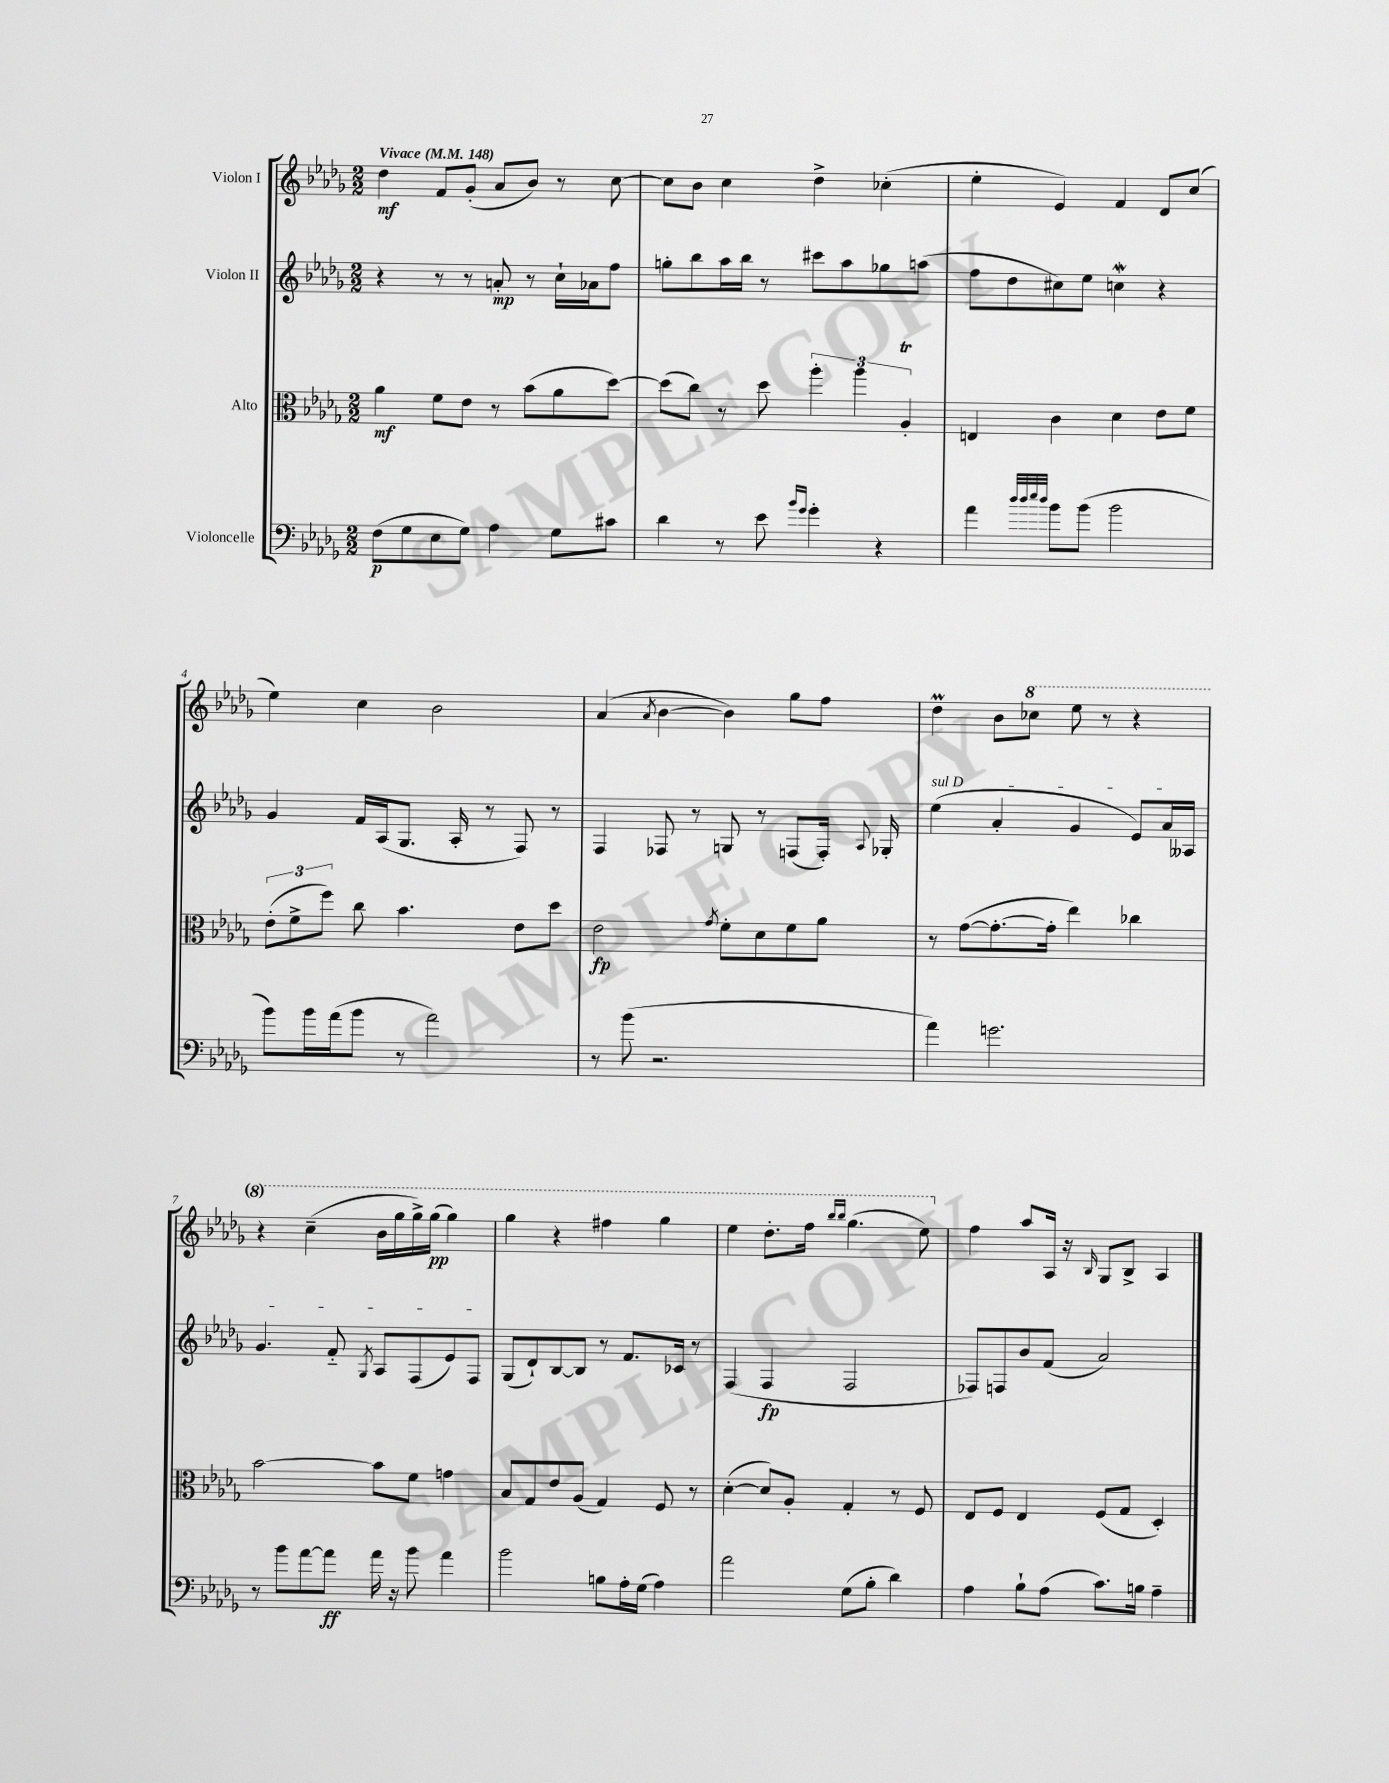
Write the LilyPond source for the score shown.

<<
\new StaffGroup <<
\new Staff = "s0" \with { instrumentName = "Violon I" } {
    \clef treble \key des \major \numericTimeSignature \time 2/2 \tempo "Vivace" 4 = 148
    \autoBeamOff des''4\mf f'8[ ges'8]-.( aes'8[ bes'8]) r8 c''8~ |
    c''8[ bes'8] c''4 des''4-> ces''4-.( |
    ees''4-. ees'4) f'4 des'8[ c''8]( |
    ees''4) c''4 bes'2 |
    aes'4( \acciaccatura { aes'8 } bes'4~ bes'4) ges''8[ f''8] |
    des''4\prall bes'8[ \ottava #1 ces'''8] ees'''8 r8 r4 |
    r4 c'''4--( bes''16[ ges'''16 ges'''16->) ges'''16]\pp( ges'''4) |
    ges'''4 r4 fis'''4 ges'''4 |
    ees'''4 des'''8.[-. f'''16] \grace { bes'''16[ bes'''16] } ges'''4.( ees'''8) \ottava #0 |
    f''4 aes''8[ aes16] r16 \grace { bes16 } ges8[ bes8]-> aes4 \bar "|." |
}
\new Staff = "s1" \with { instrumentName = "Violon II" } {
    \clef treble \key des \major \numericTimeSignature \time 2/2
    \autoBeamOff r4 r8 r8 a'8-.\mp r8 c''16[-! aes'16 f''8] |
    g''8[-. bes''8 aes''16 bes''16] r8 cis'''8[ aes''8 ges''8 a''8]( |
    f''8[ des''8 cis''8) ees''8] c''4\mordent r4 |
    ges'4 f'16[ aes16( ges8.] aes16-. r8 f8) r8 |
    f4 fes8 r8 g8 r8 f8[( f16]-.) \appoggiatura { aes8 } ges16-. |
    \once \override TextSpanner.bound-details.left.text = \markup { \italic "sul D" } ees''4\startTextSpan( aes'4-. ges'4 ees'8[) aes'16 aeses16] |
    ges'4. f'8-_ \acciaccatura { ges8 } aes8[ f8( ees'8) f8]\stopTextSpan |
    ges8[( des'8-!) bes8~ bes8] r8 f'8.[ ces'16] r8 |
    f4( f4\fp f2 |
    fes8[) f8 bes'8 f'8]( aes'2) \bar "|." |
}
\new Staff = "s2" \with { instrumentName = "Alto" } {
    \clef alto \key des \major \numericTimeSignature \time 2/2
    \autoBeamOff aes'4\mf f'8[ ees'8] r8 bes'8[( aes'8 des''8]~) |
    des''8[( c''8]) r8 des''8 \tuplet 3/2 { aes''4-. aes''4 aes4-.\trill } |
    e4 c'4 des'4 ees'8[ f'8] |
    \tuplet 3/2 { ees'8[-.( f'8-> f''8]) } c''8 bes'4. ees'8[ des''8] |
    ees'2\fp \acciaccatura { ges'8 } f'8[-. des'8 f'8 aes'8] |
    r8 ges'8[~( ges'8.~-. ges'16]-. ees''4) ces''4 |
    bes'2~ bes'8[ f'8] g'4 |
    bes8[ ges8 ees'8 aes8]( ges4) f8 r8 |
    des'4~-.( des'8[) aes8]-. ges4-. r8 f8 |
    ees8[ f8] ees4 f8[( ges8] des4-.) \bar "|." |
}
\new Staff = "s3" \with { instrumentName = "Violoncelle" } {
    \clef bass \key des \major \numericTimeSignature \time 2/2
    \autoBeamOff f8[\p( ges8 ees8 ges8]) aes4 ges8[ cis'8] |
    des'4 r8 ees'8 \grace { bes'16[ ges'16] } ges'4-. r4 |
    aes'4 \grace { des''32[ des''32 ees''32 des''32] } bes'8[ bes'8]( bes'2 |
    bes'8[) bes'16 aes'16( bes'8] r8 aes'2) |
    r8 bes'8( r2. |
    aes'4) g'2. |
    r8 bes'8[ aes'8~ aes'8]\ff aes'16 r16 bes'8 aes'4 |
    bes'2 b8[ aes16-. ges16]( aes4) |
    aes'2 ges8[( bes8]-. des'4) |
    aes4 bes8[-! aes8]( c'8.[) b16] aes4-- \bar "|." |
}
>>
>>
